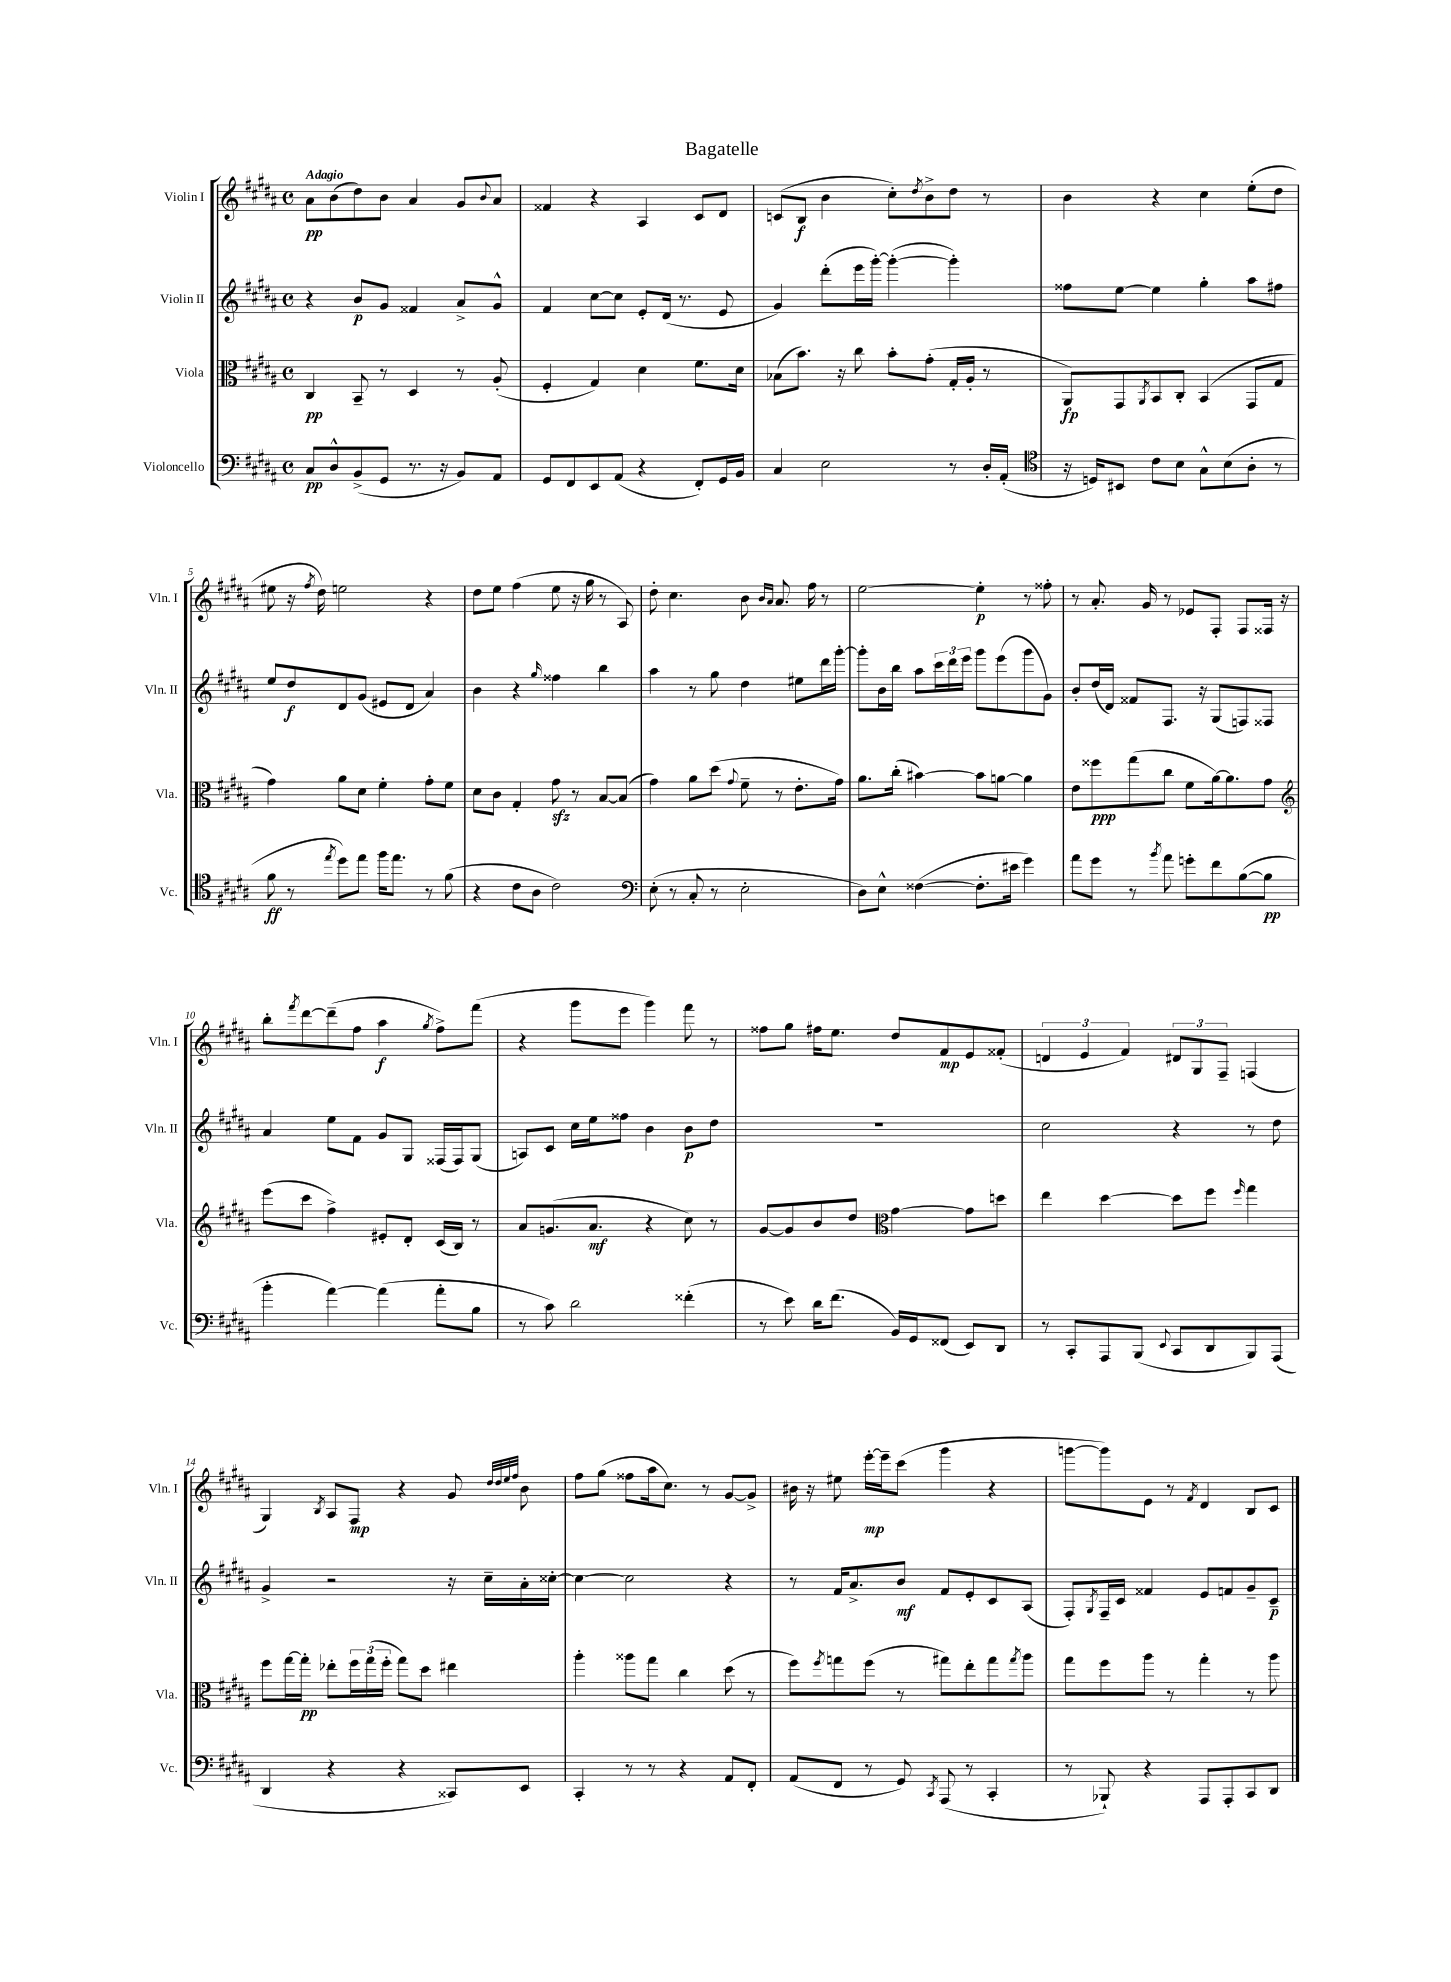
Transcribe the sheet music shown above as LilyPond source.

\header { title = "Bagatelle" }
<<
\new StaffGroup <<
\new Staff = "s0" \with { instrumentName = "Violin I" shortInstrumentName = "Vln. I" } {
    \clef treble \key b \major \defaultTimeSignature \time 4/4 \tempo "Adagio"
    ais'8\pp b'8( dis''8) b'8 ais'4 gis'8 \appoggiatura { b'8 } ais'8 |
    fisis'4 r4 ais4 cis'8 dis'8 |
    c'8( b8\f b'4 cis''8-.) \acciaccatura { dis''8 } b'8-> dis''8 r8 |
    b'4 r4 cis''4 e''8-.( dis''8 |
    eis''8 r16 \acciaccatura { fis''8 } dis''16) e''2 r4 |
    dis''8 e''8 fis''4( e''8 r16 gis''16 r8 ais8) |
    dis''8-. cis''4. b'8 \grace { b'16 ais'16 } ais'8. fis''16 r8 |
    e''2~ e''4-.\p r8 fisis''8-. |
    r8 ais'8.-. gis'16 r8 ees'8 fis8-. fis8 fisis16 r16 |
    b''8-. \acciaccatura { fis'''8 } dis'''8~ dis'''8--( fis''8 ais''4\f \acciaccatura { gis''8 } fis''8->) fis'''8( |
    r4 gis'''8 e'''8 gis'''4) fis'''8 r8 |
    fisis''8 gis''8 fis''16 e''8. dis''8 fis'8\mp e'8 fisis'8-.( |
    \tuplet 3/2 { d'4 e'4 fis'4) } \tuplet 3/2 { dis'8 gis8 fis8-- } f4( |
    gis4) \acciaccatura { b8 } ais8 fis8\mp r4 gis'8 \grace { dis''32 dis''32 e''32 fis''32 } b'8 |
    fis''8 gis''8( fisis''8 ais''16 cis''8.) r8 gis'8~ gis'8-> |
    bis'16 r16 eis''8 e'''16~-.\mp e'''16-- cis'''8( gis'''4 r4 |
    g'''8~ g'''8) e'8 r8 \acciaccatura { fis'8 } dis'4 b8 cis'8 \bar "|." |
}
\new Staff = "s1" \with { instrumentName = "Violin II" shortInstrumentName = "Vln. II" } {
    \clef treble \key b \major \defaultTimeSignature \time 4/4
    r4 b'8\p gis'8 fisis'4 ais'8-> gis'8-^ |
    fis'4 cis''8~ cis''8 e'8-. dis'16( r8. e'8 |
    gis'4) dis'''8-.( e'''16 gis'''16~-.) gis'''4~-.( gis'''4-.) |
    fisis''8 e''8~ e''4 gis''4-. ais''8 fis''8 |
    e''8 dis''8\f dis'8 gis'8( eis'8 dis'8 ais'4) |
    b'4 r4 \grace { gis''16 } fisis''4 b''4 |
    ais''4 r8 gis''8 dis''4 eis''8 dis'''16 gis'''16~-. |
    gis'''8-. b'16 b''16 ais''8 \tuplet 3/2 { cis'''16 dis'''16 e'''16 } gis'''8 e'''8( gis'''8 gis'8) |
    b'8-. dis''16( dis'16) fisis'8 fis8. r16 gis8( f8) fisis8 |
    ais'4 e''8 fis'8 gis'8 gis8 fisis16( fisis16) gis8( |
    a8) cis'8 cis''16 e''16 fisis''8 b'4 b'8\p dis''8 |
    R1 |
    cis''2 r4 r8 dis''8 |
    gis'4-> r2 r16 cis''16-- ais'16-. cisis''16~-. |
    cisis''4~ cisis''2 r4 |
    r8 fis'16 ais'8.-> b'8\mf fis'8 e'8-. cis'8 ais8( |
    fis8-.) \acciaccatura { gis8 } fis16-- cis'16 fisis'4 e'8 f'8 gis'8-- cis'8--\p \bar "|." |
}
\new Staff = "s2" \with { instrumentName = "Viola" shortInstrumentName = "Vla." } {
    \clef alto \key b \major \defaultTimeSignature \time 4/4
    cis4\pp b,8-- r8 dis4 r8 ais8-.( |
    fis4-. gis4) dis'4 fis'8. dis'16 |
    bes8( b'8.) r16 cis''8 b'8-. gis'8-.( gis16-. ais16-. r8 |
    ais,8\fp) gis,8 \acciaccatura { ais,8 } b,8 cis8-. b,4( gis,8 gis8 |
    gis'4) ais'8 dis'8 fis'4-. gis'8-. fis'8 |
    dis'8 cis'8 gis4-. gis'8\sfz r8 b8~ b8( |
    gis'4) ais'8 dis''8( \appoggiatura { gis'8 } fis'8-- r8 e'8.-. gis'16) |
    ais'8. cis''16-.( bis'4~) bis'8 a'8~ a'4 |
    e'8 fisis''8\ppp gis''8( cis''8 fis'8 ais'16~) ais'8. gis'8 |
    \clef treble e'''8( cis'''8 fis''4->) eis'8-. dis'8-. cis'16( b16) r8 |
    ais'8 g'8.( ais'8.\mf r4 cis''8) r8 |
    gis'8~ gis'8 b'8 dis''8 \clef alto gis'4~ gis'8 d''8 |
    e''4 dis''4~ dis''8 fis''8 \grace { fis''16 } gis''4 |
    fis''8 gis''16~ gis''16-.\pp ees''8-. \tuplet 3/2 { fis''16 gis''16( fis''16-. } gis''8) dis''8 eis''4 |
    ais''4-. aisis''8 gis''8 cis''4 dis''8( r8 |
    fis''8) \acciaccatura { fis''8 } g''8 fis''8( r8 gis''8) e''8-. gis''8 \acciaccatura { gis''8 } ais''8 |
    gis''8 fis''8 ais''8 r8 gis''4-. r8 ais''8 \bar "|." |
}
\new Staff = "s3" \with { instrumentName = "Violoncello" shortInstrumentName = "Vc." } {
    \clef bass \key b \major \defaultTimeSignature \time 4/4
    cis8\pp dis8-^ b,8->( gis,8 r8. r16 b,8) ais,8 |
    gis,8 fis,8 e,8 ais,8( r4 fis,8-.) gis,16 b,16 |
    cis4 e2 r8 dis16-. ais,16-.( |
    \clef tenor r16 d16) bis,8 cis'8 b8 gis8-^ b8( ais8-. r8 |
    fis'8\ff r8 \acciaccatura { e''8 } dis''8) e''8 fis''16 e''8. r8 fis'8( |
    r4 cis'8 ais8 cis'2) |
    \clef bass e8-.( r8 cis8-. r8 e2-. |
    dis8) e8-^ fisis4~( fisis8.-. eis'16 gis'4) |
    ais'8 gis'8 r8 \acciaccatura { b'8 } ais'8 g'8-. fis'8 b8~( b8\pp |
    b'4-. ais'4~) ais'4( ais'8-. b8 |
    r8 cis'8) dis'2 fisis'4-.( |
    r8 e'8) dis'16 fis'8.( b,16) gis,16 fisis,8( e,8) dis,8 |
    r8 cis,8-. ais,,8 b,,8( \appoggiatura { e,8 } cis,8 dis,8 b,,8) ais,,8( |
    dis,4 r4 r4 cisis,8) e,8 |
    cis,4-. r8 r8 r4 ais,8 fis,8-. |
    ais,8( fis,8 r8 gis,8) \acciaccatura { cis,8 } ais,,8( r8 cis,4-. |
    r8 bes,,8-!) r4 ais,,8 ais,,8-. cis,8 dis,8 \bar "|." |
}
>>
>>
